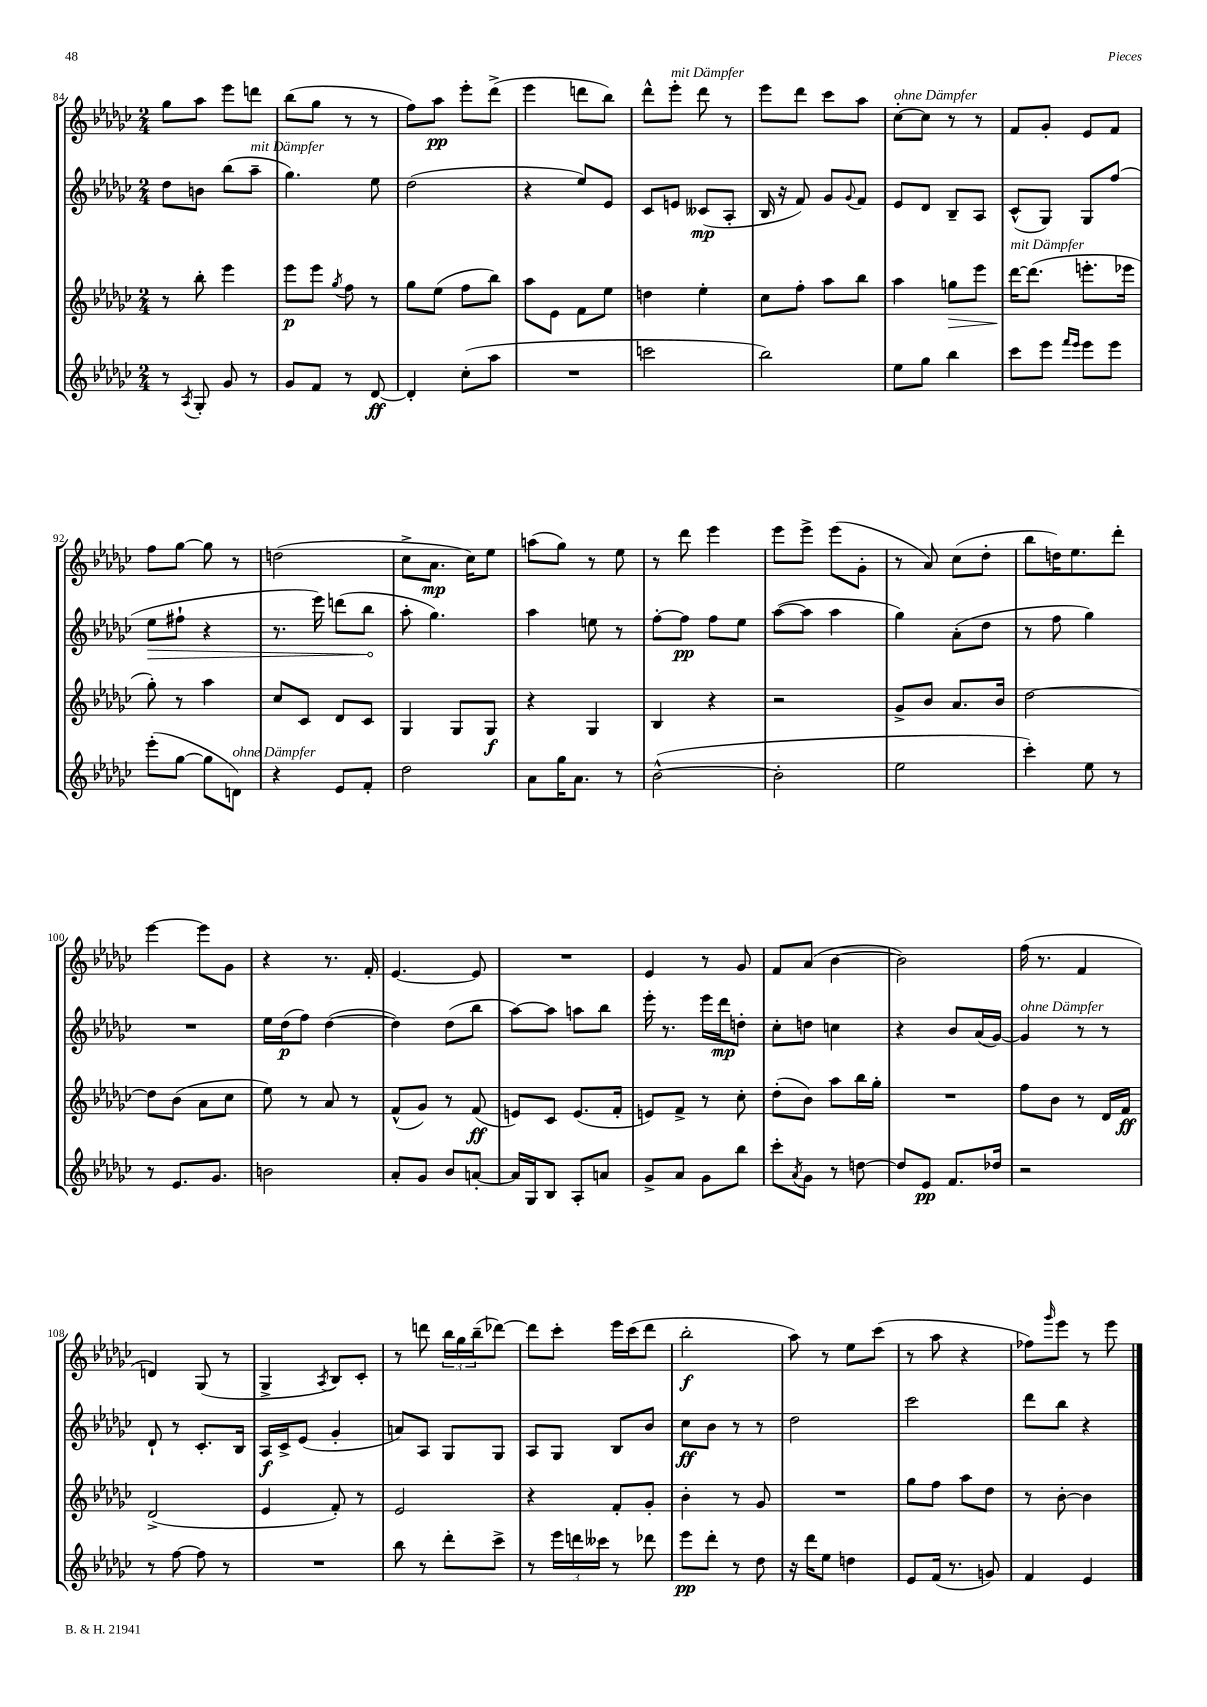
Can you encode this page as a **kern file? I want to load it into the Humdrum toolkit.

**kern	**dynam	**kern	**dynam	**kern	**dynam	**kern	**dynam
*part4	*part4	*part3	*part3	*part2	*part2	*part1	*part1
*staff4	*staff4	*staff3	*staff3	*staff2	*staff2	*staff1	*staff1
*clefG2	*	*clefG2	*	*clefG2	*	*clefG2	*
*k[b-e-a-d-g-c-]	*	*k[b-e-a-d-g-c-]	*	*k[b-e-a-d-g-c-]	*	*k[b-e-a-d-g-c-]	*
*M2/4	*	*M2/4	*	*M2/4	*	*M2/4	*
=84	=84	=84	=84	=84	=84	=84	=84
8r	.	8r	.	8dd-\L	.	8gg-\L	.
8qA-/	.	.	.	.	.	.	.
8G-'/	.	8bb-'\	.	8bn\J	.	8aa-\J	.
8g-/	.	4eee-\	.	(8bb-\L	.	8eee-\L	.
!	!	!	!	!LO:TX:a:i:t=mit Dämpfer	!	!	!
8r	.	.	.	8aa-~\J	.	8dddn\J	.
=85	=85	=85	=85	=85	=85	=85	=85
8g-/L	.	8eee-\L	p	4.gg-\)	.	(8bb-\L	.
8f/J	.	8eee-\J	.	.	.	8gg-\J	.
.	.	8qgg-/	.	.	.	.	.
8r	.	8ff\	.	.	.	8r	.
[8d-/	ff	8r	.	8ee-\	.	8r	.
=86	=86	=86	=86	=86	=86	=86	=86
4d-'/]	.	8gg-\L	.	(2dd-\	.	8ff\L)	.
.	.	(8ee-\J	.	.	.	8aa-\J	pp
(8cc-'\L	.	8ff\L	.	.	.	8eee-'\L	.
8aa-\J	.	8bb-\J)	.	.	.	(8ddd-^\J	.
=87	=87	=87	=87	=87	=87	=87	=87
2r	.	8aa-\L	.	4r	.	4eee-\	.
.	.	8e-\J	.	.	.	.	.
.	.	8f\L	.	8ee-/L)	.	8dddn\L	.
.	.	8ee-\J	.	8e-/J	.	8bb-\J)	.
=88	=88	=88	=88	=88	=88	=88	=88
2cccn\	.	4ddn\	.	8c-/L	.	8ddd-^^\L	.
!	!	!	!	!	!	!LO:TX:a:i:t=mit Dämpfer	!
.	.	.	.	8en/J	.	8eee-'\J	.
.	.	4ee-'\	.	(8c--X/L	mp	8ddd-\	.
.	.	.	.	8A-'/J	.	8r	.
=89	=89	=89	=89	=89	=89	=89	=89
2bb-\)	.	8cc-\L	.	16B-/	.	8eee-\L	.
.	.	.	.	16r	.	.	.
.	.	8ff'\J	.	8f/)	.	8ddd-\J	.
.	.	8aa-\L	.	8g-/L	.	8ccc-\L	.
.	.	.	.	8qqg-/	.	.	.
.	.	8bb-\J	.	8f/J	.	8aa-\J	.
=90	=90	=90	=90	=90	=90	=90	=90
!	!	!	!	!	!	!LO:TX:a:i:t=ohne Dämpfer	!
8ee-\L	.	4aa-\	.	8e-/L	.	[8cc-'\L	.
8gg-\J	.	.	.	8d-/J	.	8cc-\J]	.
!	!	!	!LO:HP:b	!	!	!	!
4bb-\	.	8ggn\L	>	8B-~/L	.	8r	.
.	.	8eee-\J	.	8A-/J	.	8r	.
=91	=91	=91	=91	=91	=91	=91	=91
!	!	!LO:TX:a:i:t=mit Dämpfer	!	!	!	!	!
8ccc-\L	.	[16ddd-\KL	.	(8c-^^/L	.	8f/L	.
.	.	(8.ddd-\J]	]	.	.	.	.
8eee-\J	.	.	.	8G-/J)	.	8g-'/J	.
16qqfff/LL	.	.	.	.	.	.	.
16qqeee-/JJ	.	.	.	.	.	.	.
8eee-\L	.	8.eeen'\L	.	8G-/L	.	8e-/L	.
8eee-\J	.	.	.	(8ff/J	.	8f/J	.
.	.	16eee-X\Jk	.	.	.	.	.
!!LO:LB:g=z
=92	=92	=92	=92	=92	=92	=92	=92
!	!	!	!	!	!LO:HP:b	!	!
(8eee-'\L	.	8gg-'\)	.	8ee-\L	>	8ff\L	.
[8gg-\J	.	8r	.	8ff#X`\J	.	[8gg-\J	.
8gg-\L]	.	4aa-\	.	4r	.	8gg-\]	.
!LO:TX:a:i:t=ohne Dämpfer	!	!	!	!	!	!	!
8dn\J)	.	.	.	.	.	8r	.
=93	=93	=93	=93	=93	=93	=93	=93
4r	.	8cc-/L	.	8.r	.	(2ddn\	.
.	.	8c-/J	.	.	.	.	.
.	.	.	.	16eee-\)	.	.	.
8e-/L	.	8d-/L	.	(8dddn\L	.	.	.
8f'/J	.	8c-/J	.	8bb-\J	.	.	.
.	.	.	.	.	]	.	.
=94	=94	=94	=94	=94	=94	=94	=94
2dd-\	.	4G-/	.	8aa-'\	.	8cc-^\L	.
.	.	.	.	4.gg-\)	.	8.a-\J	mp
.	.	8G-/L	.	.	.	.	.
.	.	.	.	.	.	16cc-\KL)	.
.	.	8G-/J	f	.	.	8ee-\J	.
=95	=95	=95	=95	=95	=95	=95	=95
8a-\L	.	4r	.	4aa-\	.	(8aan\L	.
16gg-\K	.	.	.	.	.	8gg-\J)	.
8.a-\J	.	.	.	.	.	.	.
.	.	4G-/	.	8een\	.	8r	.
8r	.	.	.	8r	.	8ee-\	.
=96	=96	=96	=96	=96	=96	=96	=96
([2b-^^\	.	4B-/	.	[8ff'\L	.	8r	.
.	.	.	.	8ff\J]	pp	8ddd-\	.
.	.	4r	.	8ff\L	.	4eee-\	.
.	.	.	.	8ee-\J	.	.	.
=97	=97	=97	=97	=97	=97	=97	=97
2b-'\]	.	2r	.	([8aa-\L	.	8eee-\L	.
.	.	.	.	8aa-\J]	.	8eee-^\J	.
.	.	.	.	4aa-\	.	(8eee-\L	.
.	.	.	.	.	.	8g-'\J	.
=98	=98	=98	=98	=98	=98	=98	=98
2ee-\	.	8g-^/L	.	4gg-\)	.	8r	.
.	.	8b-/J	.	.	.	8a-/)	.
.	.	8.a-/L	.	(8a-'\L	.	(8cc-\L	.
.	.	.	.	8dd-\J	.	8dd-'\J	.
.	.	16b-/Jk	.	.	.	.	.
=99	=99	=99	=99	=99	=99	=99	=99
4ccc-'\)	.	[2dd-\	.	8r	.	8bb-\L	.
.	.	.	.	8ff\	.	16ddn\K)	.
.	.	.	.	.	.	8.ee-\	.
8ee-\	.	.	.	4gg-\)	.	.	.
8r	.	.	.	.	.	8ddd-'\J	.
!!LO:LB:g=z
=100	=100	=100	=100	=100	=100	=100	=100
8r	.	8dd-\L]	.	2r	.	[4eee-\	.
8.e-/L	.	(8b-\J	.	.	.	.	.
.	.	8a-\L	.	.	.	8eee-\L]	.
8.g-/J	.	.	.	.	.	.	.
.	.	8cc-\J	.	.	.	8g-\J	.
=101	=101	=101	=101	=101	=101	=101	=101
2bn\	.	8ee-\)	.	16ee-\LL	.	4r	.
.	.	.	.	(16dd-\J	p	.	.
.	.	8r	.	8ff\J)	.	.	.
.	.	8a-/	.	([4dd-\	.	8.r	.
.	.	8r	.	.	.	.	.
.	.	.	.	.	.	16f'/	.
=102	=102	=102	=102	=102	=102	=102	=102
8a-'/L	.	(8f^^/L	.	4dd-\])	.	[4.e-/	.
8g-/J	.	8g-/J)	.	.	.	.	.
8b-/L	.	8r	.	(8dd-\L	.	.	.
[8an'/J	.	(8f/	ff	8bb-\J	.	8e-/]	.
=103	=103	=103	=103	=103	=103	=103	=103
16a/LL]	.	8en/L)	.	[8aa-\L)	.	2r	.
16G-/J	.	.	.	.	.	.	.
8B-/J	.	8c-/J	.	8aa-\J]	.	.	.
8A-'/L	.	(8.e/L	.	8aan\L	.	.	.
8an/J	.	.	.	8bb-\J	.	.	.
.	.	16f'/Jk	.	.	.	.	.
=104	=104	=104	=104	=104	=104	=104	=104
8g-^/L	.	8en/L)	.	16eee-'\	.	4e-/	.
.	.	.	.	8.r	.	.	.
8a-/J	.	8f^/J	.	.	.	.	.
8g-\L	.	8r	.	16eee-\LL	.	8r	.
.	.	.	.	16ddd-\J	mp	.	.
8bb-\J	.	8cc-'\	.	8ddn'\J	.	8g-/	.
=105	=105	=105	=105	=105	=105	=105	=105
8ccc-'\L	.	(8dd-'\L	.	8cc-'\L	.	8f/L	.
8qa-/	.	.	.	.	.	.	.
8g-\J	.	8b-\J)	.	8ddn\J	.	(8a-/J	.
8r	.	8aa-\L	.	4ccn\	.	[4b-\	.
[8ddn\	.	16bb-\L	.	.	.	.	.
.	.	16gg-'\JJ	.	.	.	.	.
=106	=106	=106	=106	=106	=106	=106	=106
8dd/L]	.	2r	.	4r	.	2b-\])	.
8e-/J	pp	.	.	.	.	.	.
8.f/L	.	.	.	8b-/L	.	.	.
.	.	.	.	(16a-/L	.	.	.
16dd-X/Jk	.	.	.	[16g-/JJ)	.	.	.
=107	=107	=107	=107	=107	=107	=107	=107
!	!	!	!	!LO:TX:a:i:t=ohne Dämpfer	!	!	!
2r	.	8ff\L	.	4g-/]	.	(16ff\	.
.	.	.	.	.	.	8.r	.
.	.	8b-\J	.	.	.	.	.
.	.	8r	.	8r	.	4f/	.
.	.	16d-/LL	.	8r	.	.	.
.	.	16f/JJ	ff	.	.	.	.
!!LO:LB:g=z
=108	=108	=108	=108	=108	=108	=108	=108
8r	.	(2d-^/	.	8d-`/	.	4dn/)	.
[8ff\	.	.	.	8r	.	.	.
8ff\]	.	.	.	8.c-'/L	.	(8G-/	.
8r	.	.	.	.	.	8r	.
.	.	.	.	16B-/Jk	.	.	.
=109	=109	=109	=109	=109	=109	=109	=109
2r	.	4e-/	.	16A-/LL	f	4G-^/	.
.	.	.	.	16c-^/J	.	.	.
.	.	.	.	(8e-/J	.	.	.
.	.	.	.	.	.	8qA-/	.
.	.	8f'/)	.	4g-'/	.	8B-/L)	.
.	.	8r	.	.	.	8c-'/J	.
=110	=110	=110	=110	=110	=110	=110	=110
8bb-\	.	2e-/	.	8an/L)	.	8r	.
8r	.	.	.	8A-/J	.	8dddn\	.
8ddd-'\L	.	.	.	8G-/L	.	24bb-\LL	.
.	.	.	.	.	.	24gg-\	.
.	.	.	.	.	.	(24bb-~\J	.
8ccc-^\J	.	.	.	8G-/J	.	[8ddd-X\J)	.
=111	=111	=111	=111	=111	=111	=111	=111
8r	.	4r	.	8A-/L	.	8ddd-\L]	.
24eee-\LL	.	.	.	8G-/J	.	8ccc-'\J	.
24dddn\	.	.	.	.	.	.	.
24ccc--X\JJ	.	.	.	.	.	.	.
8r	.	8f'/L	.	8B-/L	.	16eee-\LL	.
.	.	.	.	.	.	(16ccc-\J	.
8ddd-X\	.	8g-'/J	.	8b-/J	.	8ddd-\J	.
=112	=112	=112	=112	=112	=112	=112	=112
8eee-\L	pp	4b-'\	.	8cc-\L	ff	2bb-'\	f
8ddd-'\J	.	.	.	8b-\J	.	.	.
8r	.	8r	.	8r	.	.	.
8dd-\	.	8g-/	.	8r	.	.	.
=113	=113	=113	=113	=113	=113	=113	=113
16r	.	2r	.	2dd-\	.	8aa-\)	.
16ddd-\KL	.	.	.	.	.	.	.
8ee-\J	.	.	.	.	.	8r	.
4ddn\	.	.	.	.	.	8ee-\L	.
.	.	.	.	.	.	(8ccc-\J	.
=114	=114	=114	=114	=114	=114	=114	=114
8e-/L	.	8gg-\L	.	2ccc-\	.	8r	.
(16f/Jk	.	8ff\J	.	.	.	8aa-\	.
8.r	.	.	.	.	.	.	.
.	.	8aa-\L	.	.	.	4r	.
8gn/)	.	8dd-\J	.	.	.	.	.
=115	=115	=115	=115	=115	=115	=115	=115
4f/	.	8r	.	8ddd-\L	.	8ff-X\L)	.
.	.	.	.	.	.	16qqggg-/	.
.	.	[8b-'\	.	8bb-\J	.	8eee-\J	.
4e-/	.	4b-\]	.	4r	.	8r	.
.	.	.	.	.	.	8eee-\	.
==	==	==	==	==	==	==	==
*-	*-	*-	*-	*-	*-	*-	*-
